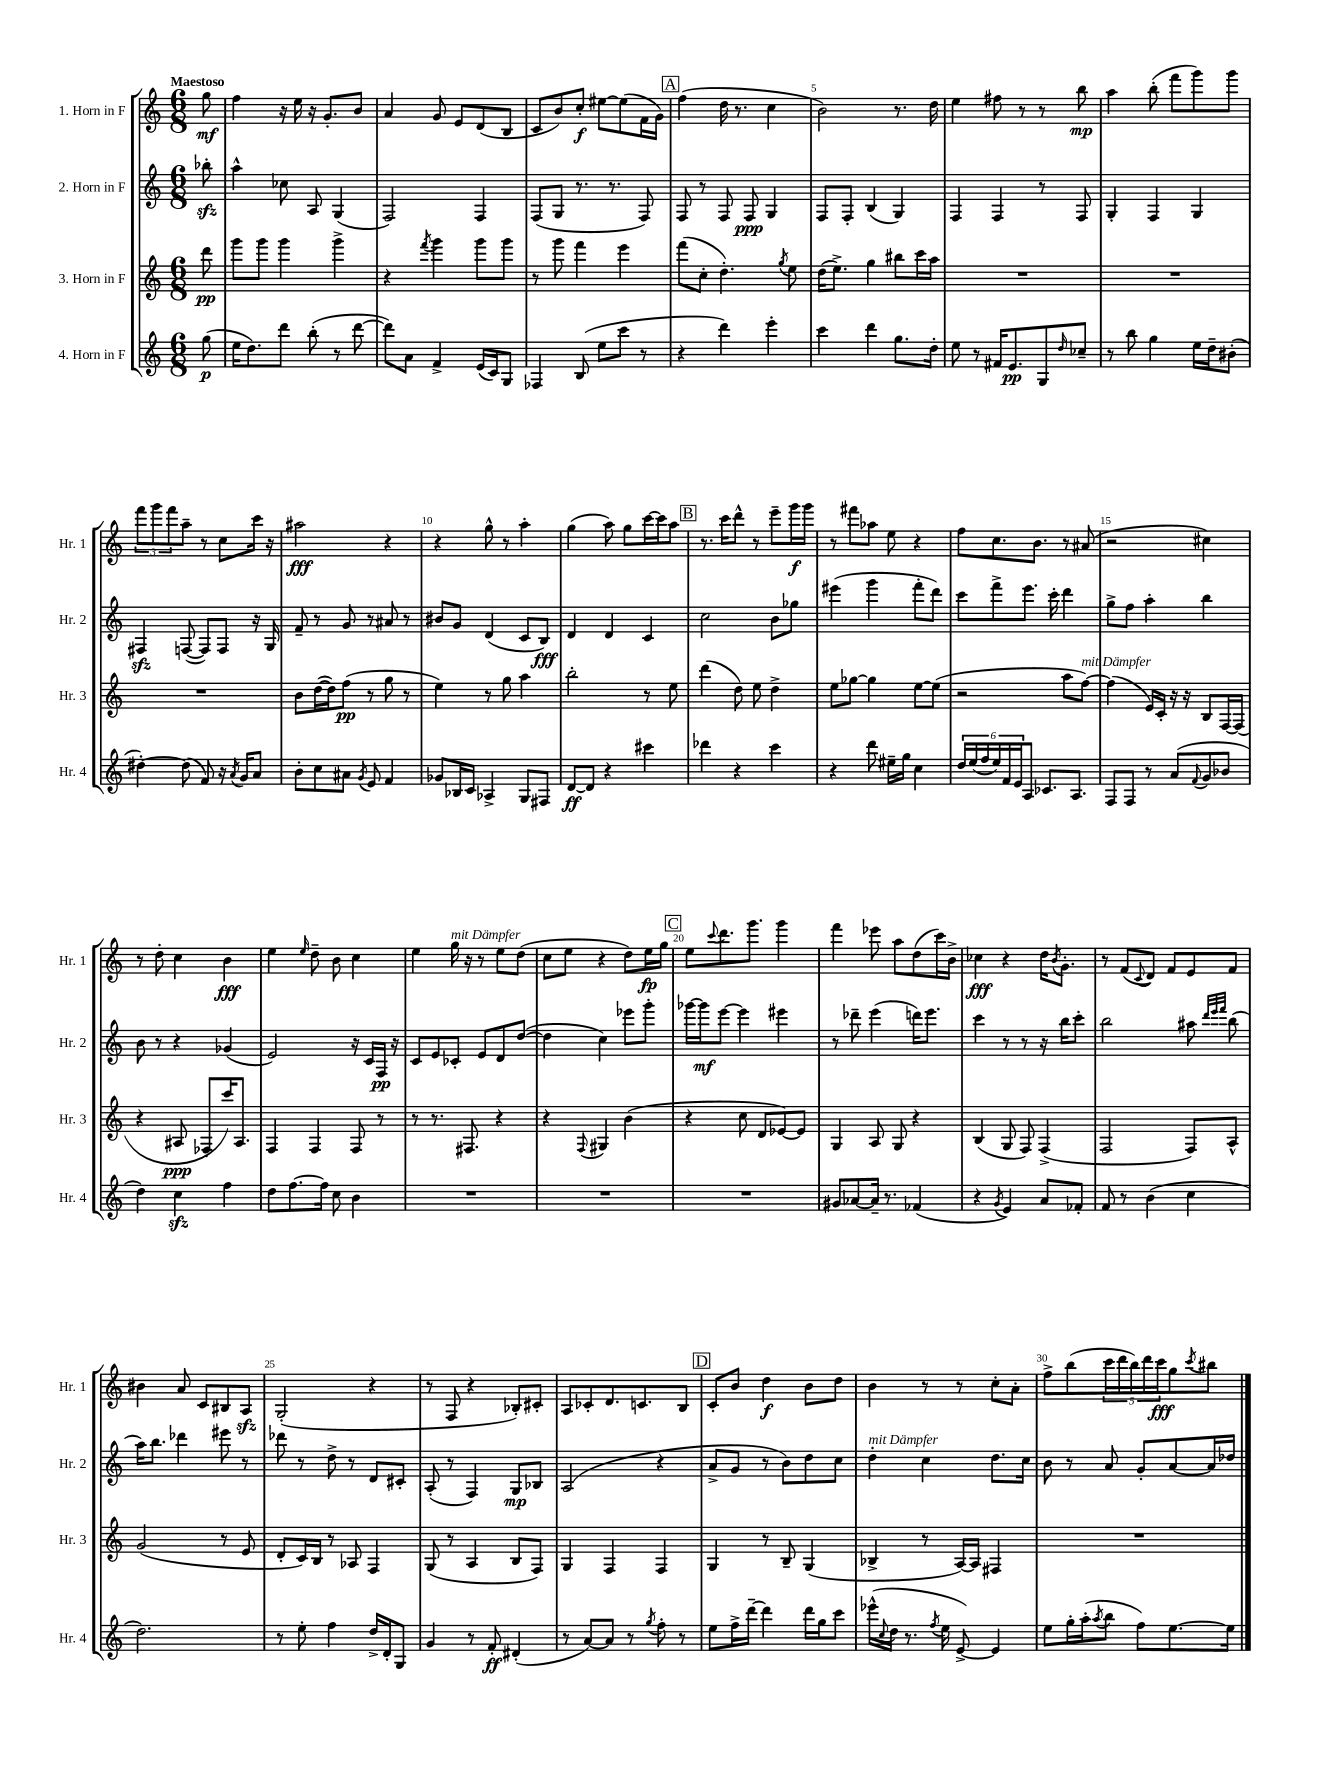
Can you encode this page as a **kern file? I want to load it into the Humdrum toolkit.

**kern	**kern	**kern	**kern
*staff4	*staff3	*staff2	*staff1
*clefG2	*clefG2	*clefG2	*clefG2
*k[]	*k[]	*k[]	*k[]
*M6/8	*M6/8	*M6/8	*M6/8
(8gg\	8ddd\	8bb-'\	8gg\
=	=	=	=
16ee\LK	8ggg\L	4aa^^\	4ff\
8.dd\)	.	.	.
.	8ggg\J	.	.
8ddd\J	4ggg\	8cc-\	16r
.	.	.	16ee\
(8bb'\	.	8A/	16r
.	.	.	8.g'/L
8r	4ggg^\	(4G/	.
[8ddd\	.	.	8b/J
=	=	=	=
8ddd\]L)	4r	2F/)	4a/
8a\J	.	.	.
.	8qfff/	.	.
4f^/	4ggg\	.	8g/
.	.	.	8e/L
(16e/LL	8ggg\L	4F/	(8d/
16c/J)	.	.	.
8G/J	8ggg\J	.	8B/J
=	=	=	=
4F-/	8r	(8F/L	8c/L
.	8ggg\	8G/J	8b/)
(8B/	4fff\	8.r	8cc'/J
8ee\L	.	.	[8ee#\L
.	.	8.r	.
8ccc\J	4eee\	.	(8ee#\]
8r	.	8F/)	16f\L
.	.	.	16g\JJ)
=	=	=	=
4r	(8fff\L	8F/	(4ff\
.	8cc'\J	8r	.
4ddd\)	4.dd'\)	8F/	16dd\
.	.	.	8.r
.	.	8F/	.
4eee'\	.	4G/	4cc\
.	8qgg/	.	.
.	8ee\	.	.
=	=	=	=
4ccc\	(16dd\LK	8F/L	2b\)
.	8.ee^\J)	.	.
.	.	8F'/J	.
4ddd\	4gg\	(4B/	.
8.gg\L	8bb#\L	4G/)	8.r
.	16ccc\L	.	.
16dd'\Jk	16aa\JJ	.	16dd\
=	=	=	=
8ee\	2.r	4F/	4ee\
8r	.	.	.
16f#/LK	.	4F/	8ff#\
8.e/	.	.	.
.	.	.	8r
8G/	.	8r	8r
16qqdd/	.	.	.
8cc-~/J	.	8F/	8bb\
=	=	=	=
8r	2.r	4G'/	4aa\
8bb\	.	.	.
4gg\	.	4F/	(8bb'\
.	.	.	8fff\L
16ee\LL	.	4G/	8ggg\)
16dd~\J	.	.	.
(8b#'\J	.	.	8ggg\J
=	=	=	=
[4dd#'\)	2.r	4F#/	12fff\L
.	.	.	12ggg\
.	.	.	12fff\
(8dd#\]	.	([8F/	8aa~\J
8f/)	.	8F/]L)	8r
16r	.	8F/J	8cc\L
8qa/	.	.	.
16g/LK	.	.	.
8a/J	.	16r	16ccc\Jk
.	.	16G/	16r
=	=	=	=
8b'\L	8b\L	8f~/	2aa#\
8cc\	([16dd\L	8r	.
.	16dd\]J)	.	.
8a#\J	(8ff\J	8g/	.
8qg/	.	.	.
8e/	8r	8r	.
4f/	8gg\	8a#/	4r
.	8r	8r	.
=	=	=	=
8g-/L	4ee\)	8b#/L	4r
16B-/L	.	8g/J	.
16c/JJ	.	.	.
4A-^/	8r	(4d/	8gg^^\
.	8gg\	.	8r
8G/L	4aa\	8c/L	4aa'\
8F#/J	.	8B/J)	.
=	=	=	=
[8d/L	2bb'\	4d/	(4gg\
8d/]J	.	.	.
4r	.	4d/	8aa\)
.	.	.	8gg\L
4ccc#\	8r	4c/	[16ccc\L
.	.	.	16ccc\]J
.	8ee\	.	8aa\J
=	=	=	=
4ddd-\	(4ddd\	2cc\	8.r
.	.	.	16ccc\LK
4r	8dd\)	.	8ddd^^\J
.	8ee\	.	8r
4ccc\	4dd^\	8b\L	8eee~\L
.	.	8gg-\J	16ggg\L
.	.	.	16ggg\JJ
=	=	=	=
4r	8ee\L	(4eee#\	8r
.	[8gg-\J	.	8fff#\L
8ddd\	4gg-\]	4ggg\	8aa-\J
16ee#~\LL	.	.	8ee\
16gg\JJ	.	.	.
4cc\	[8ee\L	8fff'\L	4r
.	(8ee\]J	8ddd\J)	.
=	=	=	=
24dd/LL	2r	8ccc\L	8ff\L
(24ee/	.	.	.
24ff/	.	.	.
24ee/)	.	8fff^\	8.cc\
24f/	.	.	.
24e/J	.	.	.
8A/J	.	8.eee\J	.
.	.	.	8.b\J
8.c-/L	.	.	.
.	.	16ccc'\	.
.	8aa\L	4ddd\	8r
8.A/J	.	.	.
.	[8ff\J)	.	(8a#/
=	=	=	=
8F/L	(4ff\]	8gg^\L	2r
8F/J	.	8ff\J	.
8r	16e/LL)	4aa'\	.
.	16c'/JJ	.	.
(8a/L	16r	.	.
.	16r	.	.
8qqf/	.	.	.
8g/	8B/L	4bb\	4cc#\)
8b-/J	[16F/L	.	.
.	(16F/]JJ	.	.
=	=	=	=
4dd\)	4r	8b\	8r
.	.	8r	8dd'\
4cc\	8A#/	4r	4cc\
.	8F-'/L	.	.
4ff\	16ccc/K)	(4g-/	4b\
.	8.A#/J	.	.
=	=	=	=
8dd\L	4F/	2e/)	4ee\
[8.ff\	.	.	.
.	.	.	16qqee/
.	4F/	.	8dd~\
16ff\]Jk	.	.	.
8cc\	.	.	8b\
4b\	8F/	16r	4cc\
.	.	16c/LL	.
.	8r	16F/JJ	.
.	.	16r	.
=	=	=	=
2.r	8r	8c/L	4ee\
.	8.r	8e/	.
.	.	8c-'/J	16gg\
.	8.F#/	.	16r
.	.	8e/L	8r
.	4r	8d/	8ee\L
.	.	([8dd/J	(8dd\J
=	=	=	=
2.r	4r	4dd\]	8cc\L
.	.	.	8ee\J
.	8qqF/	.	.
.	4G#/	4cc\)	4r
.	(4b\	8eee-\L	8dd\L)
.	.	8ggg'\J	16ee\L
.	.	.	16gg\JJ
=	=	=	=
2.r	4r	[16ggg-\LL	8ee\L
.	.	16ggg-\]J	.
.	.	.	8qqccc/
.	.	[8eee\J	8.ddd\
.	8cc\	4eee\]	.
.	.	.	8.ggg\J
.	8d/L	.	.
.	[8e-/)	4eee#\	4ggg\
.	8e-/]J	.	.
=	=	=	=
8g#/L	4G/	8r	4fff\
[8a-/	.	8ddd-~\	.
16a-~/]Jk	8A/	(4eee\	8eee-\
8.r	.	.	.
.	8G/	.	8aa\L
(4f-/	4r	16ddd\LK)	(8dd\
.	.	8.eee\J	.
.	.	.	16ccc\L)
.	.	.	16b^\JJ
=	=	=	=
4r	(4B/	4ccc\	4cc-\
8qg/	.	.	.
4e/)	8G/	8r	4r
.	8F/)	8r	.
8a/L	(4F^/	16r	16dd\LK
.	.	.	8qb/
.	.	16bb\LK	8.g'\J
8f-'/J	.	8ccc'\J	.
=	=	=	=
8f/	2F/	2bb\	8r
8r	.	.	(8f/L
.	.	.	8qqc/
(4b\	.	.	8d/J)
.	.	.	8f/L
4cc\	8F/L)	8aa#\	8e/
.	.	32qqddd/LLL	.
.	.	32qqeee/	.
.	.	32qqfff/JJJ	.
.	8A^^/J	(8bb\	8f/J
=	=	=	=
2.dd\)	(2g/	16aa\LK)	4b#\
.	.	8.bb\J	.
.	.	4ddd-\	8a/
.	.	.	8c/L
.	8r	8eee#\	8B#/
.	8e/	8r	8A/J
=	=	=	=
8r	8d'/L	8ddd-\	(2G'/
8ee'\	16c/L)	8r	.
.	16B/JJ	.	.
4ff\	8r	8dd^\	.
.	8A-/	8r	.
16dd^/LL	4F/	8d/L	4r
16d'/J	.	.	.
8G/J	.	8c#'/J	.
=	=	=	=
4g/	(8G/	(8A'/	8r
.	8r	8r	8F/
8r	4A/	4F/)	4r
8f'/	.	.	.
(4d#'/	8B/L	8G/L	8B-'/L)
.	8F/J)	8B-/J	8c#'/J
=	=	=	=
8r	4G/	(2A/	8A/L
[8a/L)	.	.	8c-'/
8a/]J	4F/	.	8.d/
8r	.	.	.
.	.	.	8.c/
8qgg/	.	.	.
8ff'\	4F/	4r	.
8r	.	.	8B/J
=	=	=	=
8ee\L	4G/	8a^/L	8c'/L
16ff^\L	.	8g/J	8b/J
[16ddd~\JJ	.	.	.
4ddd\]	8r	8r	4dd\
.	8B~/	8b\L)	.
16ddd\LL	(4G/	8dd\	8b\L
16gg\J	.	.	.
8ccc\J	.	8cc\J	8dd\J
=	=	=	=
(16eee-^^\LL	4B-^/	4dd'\	4b\
8qqcc/	.	.	.
16dd\JJ	.	.	.
8.r	.	.	.
.	8r	4cc\	8r
8qff/	.	.	.
16ee\	.	.	.
[8e^/)	[16A/LL)	.	8r
.	16A/]JJ	.	.
4e/]	4F#/	8.dd\L	8cc'\L
.	.	.	8a'\J
.	.	16cc\Jk	.
=	=	=	=
8ee\L	2.r	8b\	8ff^\L
16gg'\L	.	8r	(8bb\
(16aa'\J	.	.	.
8qaa/	.	.	.
8bb\J	.	8a/	20ccc\L
.	.	.	20ddd\
.	.	.	20bb\)
8ff\L)	.	8g'/L	.
.	.	.	20ddd\
.	.	.	20ccc\J
[8.ee\	.	[8a/	8gg\
.	.	.	8qccc/
.	.	16a/]L	8bb#\J
16ee\]Jk	.	16dd-/JJ	.
==	==	==	==
*-	*-	*-	*-
